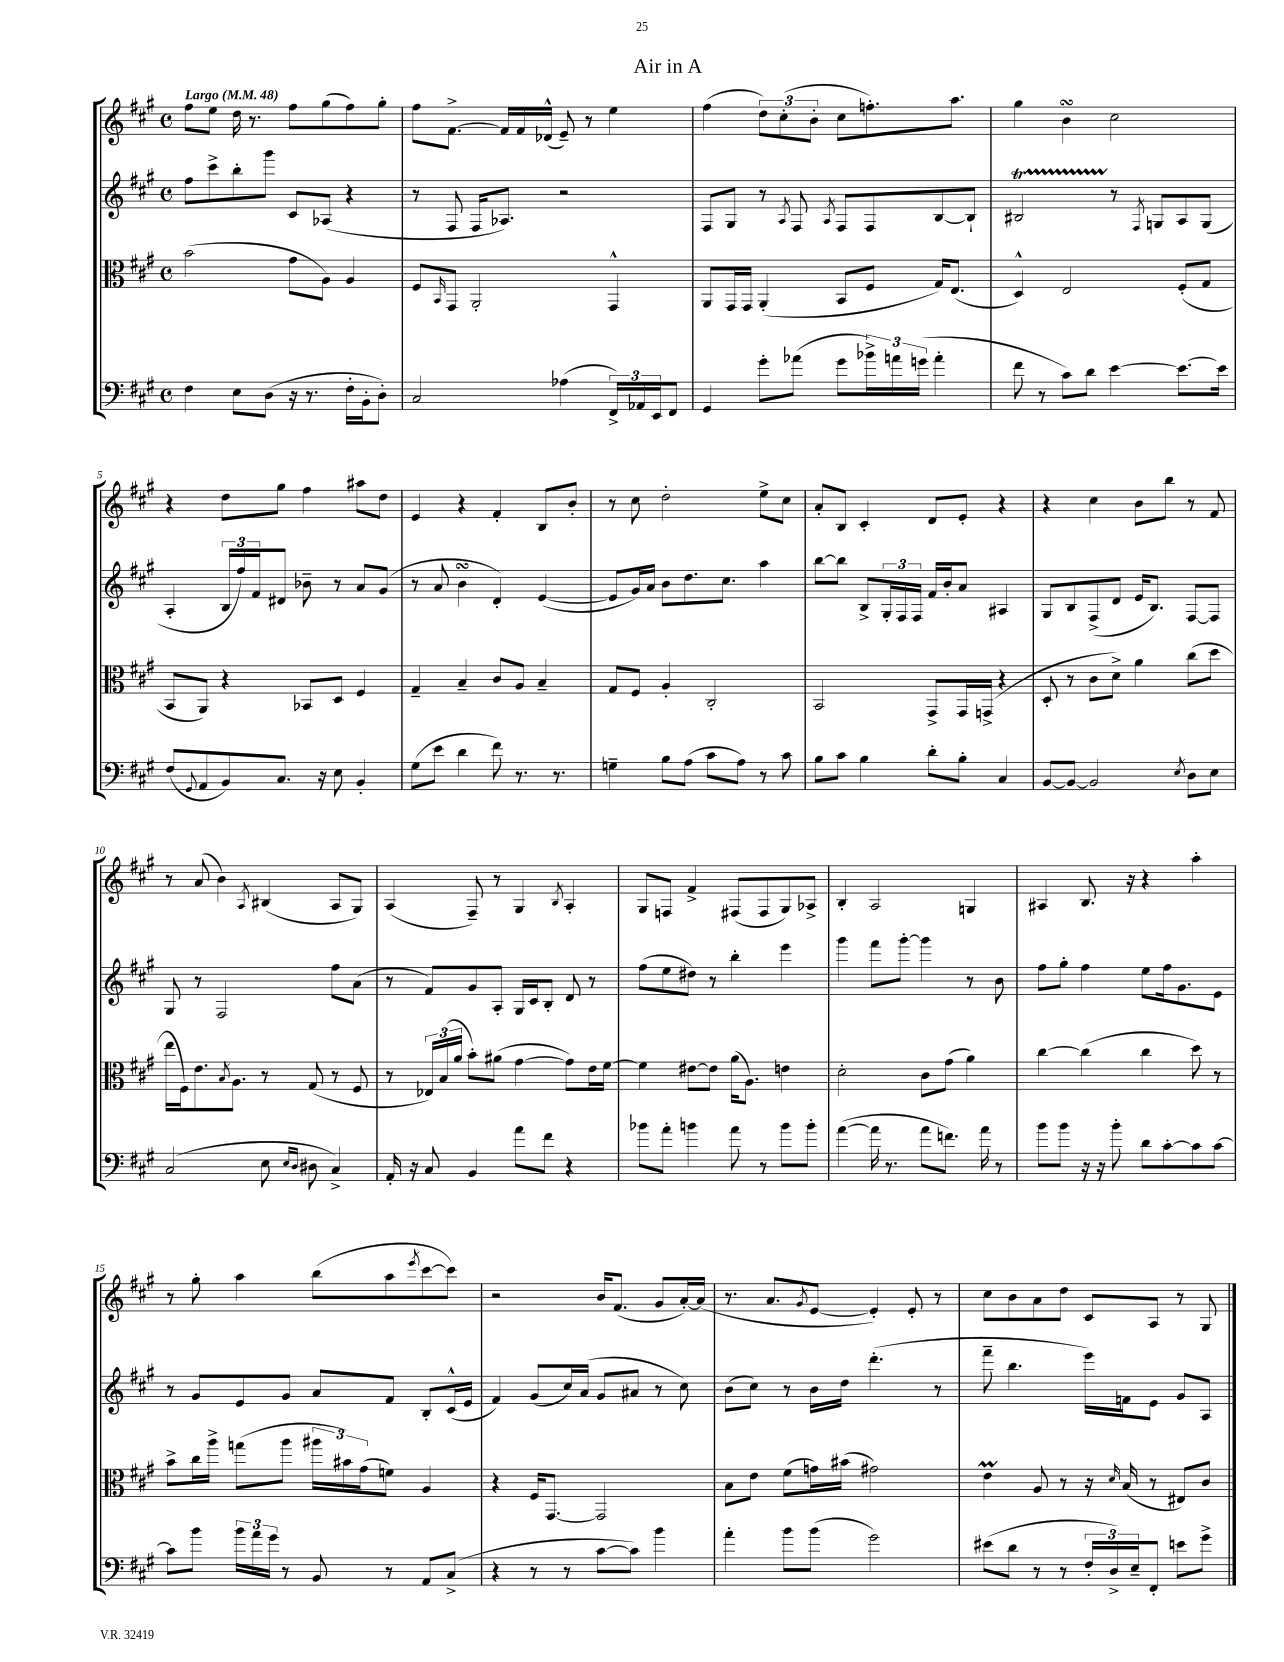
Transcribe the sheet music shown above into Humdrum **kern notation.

**kern	**kern	**kern	**kern
*staff4	*staff3	*staff2	*staff1
*clefF4	*clefC3	*clefG2	*clefG2
*k[f#c#g#]	*k[f#c#g#]	*k[f#c#g#]	*k[f#c#g#]
*M4/4	*M4/4	*M4/4	*M4/4
*met(c)	*met(c)	*met(c)	*met(c)
*MM48	*MM48	*MM48	*MM48
4F#	(2b	8ff#	8ff#
.	.	8ccc#^	8ee
8E	.	8bb'	16dd
.	.	.	8.r
(8D	.	8ggg#	.
16r	8g#	8c#	8ff#
8.r	.	.	.
.	8A)	(8A-	(8gg#
16F#'	4A	4r	8ff#)
16BB'	.	.	.
8D')	.	.	8gg#'
=	=	=	=
2C#	8F#	8r	8ff#
.	16qqBB	.	.
.	8GG#	8F#	[8.f#^
.	2AA'	16F#	.
.	.	8.A-)	16f#]
.	.	.	16f#
.	.	.	(16d-^^
(4A-	.	2r	8e~)
.	.	.	8r
24FF#^)	4GG#^^	.	4ee
24AA-	.	.	.
24EE	.	.	.
8FF#	.	.	.
=	=	=	=
4GG#	8AA	8F#	(4ff#
.	16GG#	8G#	.
.	16GG#	.	.
8g#'	(4AA'	8r	12dd)
.	.	.	(12cc#'
.	.	8qA	.
(8a-	.	8F#	.
.	.	.	12b'
.	.	8qA	.
8g#	8BB	8F#	8cc#
24b-^)	8F#	8F#	8.ff')
24a	.	.	.
(24g	.	.	.
4a'	16G#)	[8B	.
.	(8.E	.	8.aa
.	.	8B`]	.
=	=	=	=
8f#	4D^^)	2B#	4gg#
8r	.	.	.
8c#)	2E	.	4b
8d	.	.	.
[4e	.	8r	2cc#
.	.	8qF#	.
.	.	8G	.
8.e_	(8F#'	8A	.
.	8G#	(8G	.
16e]	.	.	.
=	=	=	=
(8F#	8BB	4A'	4r
8qqGG#	.	.	.
8AA	8AA)	.	.
8BB)	4r	24B	8dd
.	.	24ff#)	.
.	.	24f#	.
8.C#	.	8d#	8gg#
.	8BB-	8b-~	4ff#
16r	.	.	.
8E	8D	8r	.
4BB'	4F#	8a	8aa#
.	.	(8g#	8dd
=	=	=	=
(8G#	4G#~	8r	4e
8e	.	8a	.
4d	4B~	4b	4r
8f#)	8c#	4d')	4f#'
8.r	8A	.	.
.	4B~	([4e	8B
8.r	.	.	.
.	.	.	8b'
=	=	=	=
4G~	8G#	8e]	8r
.	8F#	16g#)	8cc#
.	.	16a	.
8B	4A'	8b	2dd'
(8A	.	8.dd	.
8c#	2C#'	.	.
.	.	8.cc#	.
8A)	.	.	.
8r	.	4aa	8ee^
8c#	.	.	8cc#
=	=	=	=
8B	2BB	[8bb	8a'
8c#	.	8bb]	8B
4B	.	8B^	4c#'
.	.	24G#'	.
.	.	24F#	.
.	.	24F#	.
8d'	8GG#^	16f#	8d
.	.	16b'	.
8B'	16GG#	8a	8e'
.	(16GG^	.	.
4C#	4r	4A#	4r
=	=	=	=
[8BB	8D'	8G#	4r
8BB_	8r	8B	.
2BB]	8c#	(8F#^	4cc#
.	8d^)	8d	.
.	4a	16e	8b
.	.	8.B)	.
.	.	.	8bb
8qE	.	.	.
8D	(8cc#	[8F#	8r
8E	8dd	8F#]	8f#
=	=	=	=
(2C#	16ee	8G#	8r
.	16F#)	.	.
.	8.e	8r	(8a
.	.	2F#	4b)
.	8qB	.	.
.	8.A	.	.
.	.	.	8qA
8E	8r	.	(4B#
16qqE	.	.	.
16qqD	.	.	.
8D#	(8G#	.	.
4C#^)	8r	8ff#	8A
.	8F#	(8a	8G#)
=	=	=	=
16AA'	8r	8r	(4A
16r	.	.	.
8C#	24E-)	8f#)	.
.	(24B	.	.
.	24a	.	.
4BB	8b')	8g#	8F#~)
.	(8a#	8A'	8r
8a	[4g#	16G#	4G#
.	.	16c#	.
8f#	.	8B'	.
.	.	.	8qB
4r	8g#])	8d	4A'
.	16e	8r	.
.	[16f#	.	.
=	=	=	=
8b-	4f#]	(8ff#	8G#
8a'	.	8ee	8F
4b	[8e#	8dd#)	4f#^
.	8e#]	8r	.
8a	(16a	4bb'	(8F#
.	8.A)	.	.
8r	.	.	8F#
8b	4e	4eee	8G#)
8b'	.	.	8A-^
=	=	=	=
([4a	2d'	4ggg#	4B'
16a]	.	8fff#	2A
8.r	.	.	.
.	.	[8ggg#'	.
8a	8c#	4ggg#]	.
8.f)	(8g#	.	.
.	4a)	8r	4G
16a	.	.	.
8r	.	8b	.
=	=	=	=
8b	[4cc#	8ff#	4A#
8b	.	8gg#'	.
16r	(4cc#]	4ff#	8.B
16r	.	.	.
8b'	.	.	.
.	.	.	16r
8d	4cc#	8ee	4r
[8c#'	.	16ff#	.
.	.	8.g#	.
8c#]	8dd)	.	4aa'
[8c#	8r	8e	.
=	=	=	=
8c#]	8b^	8r	8r
8b	16cc#	8g#	8gg#'
.	16aa^	.	.
24b	(8gg	8e	4aa
24a	.	.	.
24g#	.	.	.
8r	8aa	8g#	.
8BB	24aa#	8a	(8bb
.	24b#)	.	.
.	(24g#	.	.
8r	8f)	8f#	8aa
.	.	.	8qeee
8AA	4A	8B'	[8ccc#
(8C#^	.	(16c#^^	8ccc#])
.	.	16e	.
=	=	=	=
4r	4r	4f#)	2r
8r	16F#	(8g#	.
.	[8.GG#	.	.
8r	.	16cc#)	.
.	.	(16a	.
[8c#	2GG#]	8g#	16b
.	.	.	(8.f#
8c#])	.	8a#	.
4b	.	8r	8g#
.	.	8cc#)	[16a')
.	.	.	(16a]
=	=	=	=
4a'	8B	(8b	8.r
.	8e	8cc#)	.
.	.	.	8.a
8b	(8f#	8r	.
.	.	.	8qg#
(8b	16g)	16b	[8e
.	(16b#	16dd	.
2g#)	2g#)	(4.ddd'	4e'])
.	.	.	8e'
.	.	8r	8r
=	=	=	=
(8e#	4e	8fff#~	8cc#
8d	.	4.bb	8b
8r	8A	.	8a
8r	8r	.	8dd
24F#'	16r	16eee)	8c#
24D^)	.	.	.
.	16qqd	.	.
.	(16B	16f	.
24E~	.	.	.
8FF#'	8r	8e	8A
8e	8E#)	8g#	8r
8g#^	8c#	8A	8G#
==	==	==	==
*-	*-	*-	*-
